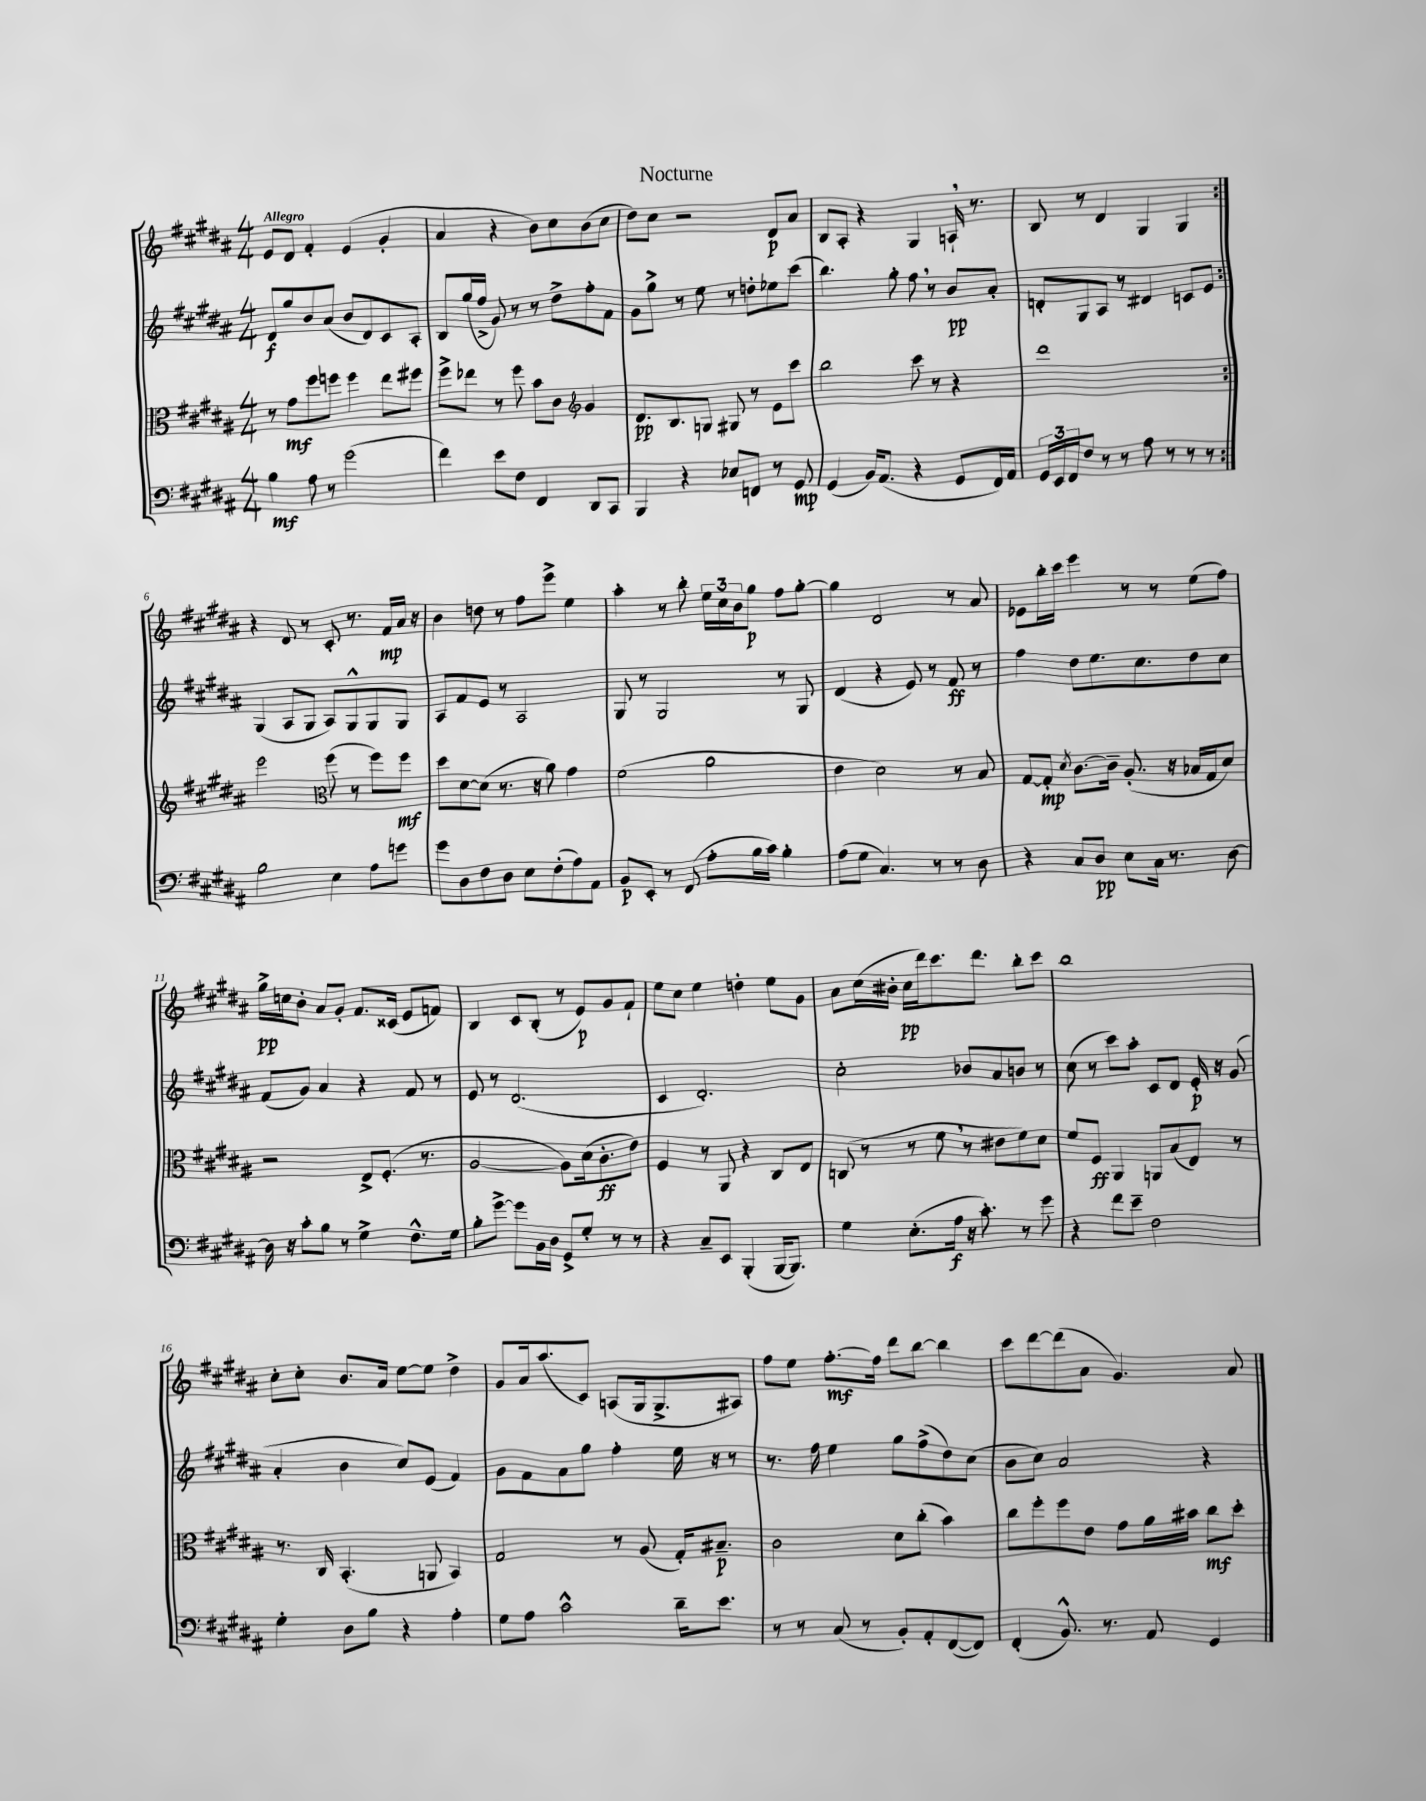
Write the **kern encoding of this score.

**kern	**dynam	**kern	**dynam	**kern	**dynam	**kern	**dynam
*part4	*part4	*part3	*part3	*part2	*part2	*part1	*part1
*staff4	*staff4	*staff3	*staff3	*staff2	*staff2	*staff1	*staff1
*clefF4	*	*clefC3	*	*clefG2	*	*clefG2	*
*k[f#c#g#d#a#]	*	*k[f#c#g#d#a#]	*	*k[f#c#g#d#a#]	*	*k[f#c#g#d#a#]	*
*M4/4	*	*M4/4	*	*M4/4	*	*M4/4	*
=1	=1	=1	=1	=1	=1	=1	=1
!	!	!	!	!	!	!LO:TX:a:B:t=Allegro	!
4B\	mf	8r	.	8d#/L	f	8e/L	.
.	.	8g#\L	mf	8gg#/	.	8d#/J	.
8A#\	.	8ff#\	.	8b/	.	4f#'/	.
8r	.	8ffn\J	.	(8a#/J	.	.	.
(2g#\	.	4ff\	.	8b/L	.	(4e/	.
.	.	.	.	8d#/)	.	.	.
.	.	8ee\L	.	8c#/	.	4g#'/	.
.	.	8ff#X\J	.	8A#'/J	.	.	.
=2	=2	=2	=2	=2	=2	=2	=2
4f#\)	.	8ff#^\L	.	8B/L	.	4a#/	.
.	.	8ee-X\J	.	(16gg#/L	.	.	.
.	.	.	.	16ff#^/JJ	.	.	.
8e\L	.	8r	.	8g#/)	.	4r	.
8F#\J	.	8ff#\	.	8r	.	.	.
4FF#/	.	8b\L	.	8r	.	8b\L)	.
.	.	8c#\J	.	8dd#^\L	.	8cc#\	.
*	*	*clefG2	*	*	*	*	*
8DD#/L	.	4g#/	.	8ff#'\	.	(8b\	.
8CC#/J	.	.	.	8f#\J	.	8cc#\J	.
=3	=3	=3	=3	=3	=3	=3	=3
4BBB/	.	8.d#/L	pp	8g#\L	.	8dd#\L)	.
.	.	.	.	8gg#^\J	.	8cc#\J	.
.	.	8.B/	.	.	.	.	.
4r	.	.	.	8r	.	2r	.
.	.	8Gn/J	.	8ee\	.	.	.
8E-X/L	.	8G#X/	.	8r	.	.	.
8FFn/J	.	8r	.	8ddn'\L	.	.	.
8r	.	8e\L	.	8ee-X\	.	8d#/L	p
8GG#/	mp	8ccc#\J	.	(8ccc#\J	.	8a#/J	.
=4	=4	=4	=4	=4	=4	=4	=4
(4GG#/	.	2bb\	.	4.bb\)	.	8B/L	.
.	.	.	.	.	.	8A#'/J	.
16BB/KL)	.	.	.	.	.	4r	.
(8.AA#/J	.	.	.	.	.	.	.
.	.	.	.	8gg#'\	.	.	.
4r	.	8ccc#\	.	8ff#,\	.	4G#/	.
.	.	8r	.	8r	.	.	.
8GG#/L	.	4r	.	8b/L	pp	16An`,/	.
.	.	.	.	.	.	8.r	.
16FF#/L)	.	.	.	8a#'/J	.	.	.
16AA#/JJ	.	.	.	.	.	.	.
=5	=5	=5	=5	=5	=5	=5	=5
24GG#/LL	.	1ddd#	.	8dn'/L	.	8B/	.
24EE/	.	.	.	.	.	.	.
24FF#/J	.	.	.	.	.	.	.
8F#/J	.	.	.	8G#/	.	8r	.
8r	.	.	.	8A#/J	.	4d#/	.
8r	.	.	.	8r	.	.	.
8A#\	.	.	.	4d#X/	.	4G#/	.
8r	.	.	.	.	.	.	.
8r	.	.	.	8cn/L	.	4G#/	.
8r	.	.	.	8e/J	.	.	.
!!LO:LB:g=z
=6:|!	=6:|!	=6:|!	=6:|!	=6:|!	=6:|!	=6:|!	=6:|!
2B\	.	2eee\	.	(4G#/	.	4r	.
.	.	.	.	8A#/L	.	8d#/	.
.	.	.	.	8G#/J	.	8r	.
*	*	*clefC3	*	*	*	*	*
4E\	.	(8ff#\	.	8A#/L)	.	8c#'/	.
.	.	8r	.	8G#^^/	.	8.r	.
8A#\L	.	8ff#\L)	.	8G#/	.	.	.
.	.	.	.	.	.	16f#/LL	mp
8gn\J	.	8ff#\J	mf	8G#/J	.	16a#/JJ	.
.	.	.	.	.	.	16r	.
=7	=7	=7	=7	=7	=7	=7	=7
8g#\L	.	8dd#\L	.	8A#/L	.	4b\	.
8D#\	.	[8d#\	.	8f#/	.	.	.
8F#\	.	(8d#\J]	.	8e/J	.	8ddn\	.
8D#\J	.	8.r	.	8r	.	8r	.
8E\L	.	.	.	2A#/	.	8ff#\L	.
.	.	16r	.	.	.	.	.
(8F#'\	.	8a#\)	.	.	.	8eee^\J	.
8A#\)	.	4g#\	.	.	.	4ee\	.
8AA#\J	.	.	.	.	.	.	.
=8	=8	=8	=8	=8	=8	=8	=8
8BB/L	p	(2f#\	.	8G#/	.	4aa#'\	.
8EE'/J	.	.	.	8r	.	.	.
8r	.	.	.	2G#/	.	8r	.
(8FF#/	.	.	.	.	.	8bb'\	.
8A#'\L	.	2a#\	.	.	.	24ee\LL	.
.	.	.	.	.	.	24cc#\	.
.	.	.	.	.	.	24b\J	.
16B\L	.	.	.	.	.	8gg#\J	p
16c#\JJ)	.	.	.	.	.	.	.
4B'\	.	.	.	8r	.	8ff#\L	.
.	.	.	.	8G#/	.	[8gg#'\J	.
=9	=9	=9	=9	=9	=9	=9	=9
(8A#\L	.	4e\	.	(4d#/	.	4gg#\]	.
8G#\J	.	.	.	.	.	.	.
4.C#/)	.	2d#\)	.	4r	.	2d#/	.
.	.	.	.	8e/)	.	.	.
8r	.	.	.	8r	.	.	.
8r	.	8r	.	8f#/	ff	8r	.
8D#\	.	8B/	.	8r	.	8a#/	.
=10	=10	=10	=10	=10	=10	=10	=10
4r	.	[8G#/L	.	4ff#\	.	8e-X\L	.
.	.	8G#'/J]	mp	.	.	16bb'\L	.
.	.	.	.	.	.	16ccc#\JJ	.
.	.	8qd#/	.	.	.	.	.
8C#/L	.	[8.c#\L	.	8dd#\L	.	4eee\	.
8D#/J	pp	.	.	8.ee\	.	.	.
.	.	16c#~\Jk]	.	.	.	.	.
8E\L	.	(8.A#'/	.	.	.	8r	.
.	.	.	.	8.cc#\	.	.	.
16C#\Jk	.	.	.	.	.	8r	.
8.r	.	16r	.	.	.	.	.
.	.	16B-X/LL	.	8dd#\	.	(8ee\L	.
.	.	16G#/J	.	.	.	.	.
[8D#\	.	8d#/J)	.	8cc#\J	.	8ff#\J)	.
!!LO:LB:g=z
=11	=11	=11	=11	=11	=11	=11	=11
16D#\]	.	2r	.	(8f#/L	.	16gg#^\LL	pp
16r	.	.	.	.	.	16ccn\J	.
8c#'\L	.	.	.	8g#/J)	.	8b'\J	.
8B\J	.	.	.	4a#/	.	8a#/L	.
8r	.	.	.	.	.	8g#'/J	.
4G#^\	.	8E^/L	.	4r	.	8.f#/L	.
.	.	(8.F#'/J	.	.	.	.	.
.	.	.	.	.	.	(16c##X/Jk	.
8.F#^^\L	.	.	.	8f#/	.	8e/L	.
.	.	8.r	.	.	.	.	.
.	.	.	.	8r	.	8fn/J)	.
16G#\Jk	.	.	.	.	.	.	.
=12	=12	=12	=12	=12	=12	=12	=12
8B'\L	.	[2A#/	.	8e/	.	4B/	.
[8g#^\J	.	.	.	8r	.	.	.
8g#\L]	.	.	.	(2.d#/	.	8c#/L	.
16BB\L	.	.	.	.	.	(8B'/J	.
16D#\JJ	.	.	.	.	.	.	.
8GG#^/L	.	8A#\L])	.	.	.	8r	.
8G#'/J	.	(16d#\k	.	.	.	8e/L)	p
.	.	8.c#'\	ff	.	.	.	.
8r	.	.	.	.	.	8g#/	.
8r	.	8e\J)	.	.	.	8f#`/J	.
=13	=13	=13	=13	=13	=13	=13	=13
4r	.	4F#/	.	4c#/	.	8ee\L	.
.	.	.	.	.	.	8cc#\J	.
8C#~/L	.	8r	.	2.d#'/)	.	4ee\	.
8EE/J	.	8AA#/	.	.	.	.	.
(4BBB'/	.	4r	.	.	.	4ddn'\	.
[16BBB/KL	.	8C#/L	.	.	.	8ee\L	.
8.BBB/J])	.	.	.	.	.	.	.
.	.	8E/J	.	.	.	8g#\J	.
=14	=14	=14	=14	=14	=14	=14	=14
4G#\	.	(8Cn/	.	2cc#'\	.	8a#\L	.
.	.	8r	.	.	.	(16cc#\L	.
.	.	.	.	.	.	16b#X'\JJ	.
(8.E'\L	.	8r	.	.	.	16cc#\LL	pp
.	.	.	.	.	.	16ddd#\J)	.
.	.	8f#,\	.	.	.	8.ccc#\	.
16A#\Jk	f	.	.	.	.	.	.
16r	.	8r	.	8b-X/L	.	.	.
8.c#'\)	.	.	.	.	.	8.ddd#\J	.
.	.	8e#X\L	.	8a#/	.	.	.
8r	.	8f#\)	.	8bn/J	.	8bb'\L	.
8g#\	.	8d#\J	.	8r	.	8ccc#\J	.
=15	=15	=15	=15	=15	=15	=15	=15
4r	.	8f#/L	.	(8cc#\	.	1bb	.
.	.	8F#/J	ff	8r	.	.	.
8f#\L	.	4AA#/	.	8ccc#\L)	.	.	.
8e~\J	.	.	.	8aa#'\J	.	.	.
2F#\	.	8AAn/L	.	8c#/L	.	.	.
.	.	(8B/	.	8d#/J	.	.	.
.	.	8E/J)	.	16e'/	p	.	.
.	.	.	.	16r	.	.	.
.	.	8r	.	(8g#/	.	.	.
!!LO:LB:g=z
=16	=16	=16	=16	=16	=16	=16	=16
4G#'\	.	8.r	.	4a#'/	.	8cc#'\L	.
.	.	.	.	.	.	8cc#'\J	.
.	.	16C#/	.	.	.	.	.
8D#\L	.	(4.BB'/	.	4b\	.	8.b/L	.
8B\J	.	.	.	.	.	.	.
.	.	.	.	.	.	16a#/Jk	.
4r	.	.	.	8cc#/L)	.	[8ee\L	.
.	.	8AAn/	.	(8e/J	.	8ee\J]	.
4A#'\	.	4BB/)	.	4f#/)	.	4dd#^\	.
=17	=17	=17	=17	=17	=17	=17	=17
8G#\L	.	2G#/	.	8g#\L	.	8g#/L	.
8A#\J	.	.	.	8f#\	.	16a#/k	.
.	.	.	.	.	.	(8.aa#/	.
2c#^^\	.	.	.	8a#\	.	.	.
.	.	.	.	8gg#\J	.	8c#/J)	.
.	.	8r	.	4ff#'\	.	(8An/L	.
.	.	(8A#/	.	.	.	16G#/k	.
.	.	.	.	.	.	8.G#^/	.
16d#~\KL	.	16G#'/KL)	.	16ee\	.	.	.
8.e\J	.	8.B#X~/J	p	16r	.	.	.
.	.	.	.	8r	.	8A#X/J)	.
=18	=18	=18	=18	=18	=18	=18	=18
8r	.	2c#\	.	8.r	.	8ff#\L	.
8r	.	.	.	.	.	8ee\J	.
.	.	.	.	16ff#\	.	.	.
(8C#/	.	.	.	4ee\	.	[8.ff#'\L	mf
8r	.	.	.	.	.	.	.
.	.	.	.	.	.	16ff#\Jk]	.
8BB'/L)	.	8d#\L	.	8gg#\L	.	8ddd#\L	.
8AA#'/	.	(8cc#'\J	.	(8ff#^\	.	[8bb\J	.
([8FF#/	.	4b\)	.	8dd#\)	.	4bb\]	.
8FF#/J])	.	.	.	(8cc#\J	.	.	.
=19	=19	=19	=19	=19	=19	=19	=19
(4FF#'/	.	8cc#\L	.	8b\L	.	8ccc#\L	.
.	.	8ff#'\	.	8cc#\J)	.	[8ddd#\	.
8.BB^^/)	.	8ff#\	.	2a#/	.	(8ddd#\]	.
.	.	8e\J	.	.	.	8a#\J	.
8.r	.	.	.	.	.	.	.
.	.	8g#\L	.	.	.	4.g#/)	.
8AA#/	.	16a#\L	.	.	.	.	.
.	.	16b#X\JJ	.	.	.	.	.
4GG#/	.	8cc#\L	mf	4r	.	.	.
.	.	8dd#'\J	.	.	.	8a#/	.
==	==	==	==	==	==	==	==
*-	*-	*-	*-	*-	*-	*-	*-
